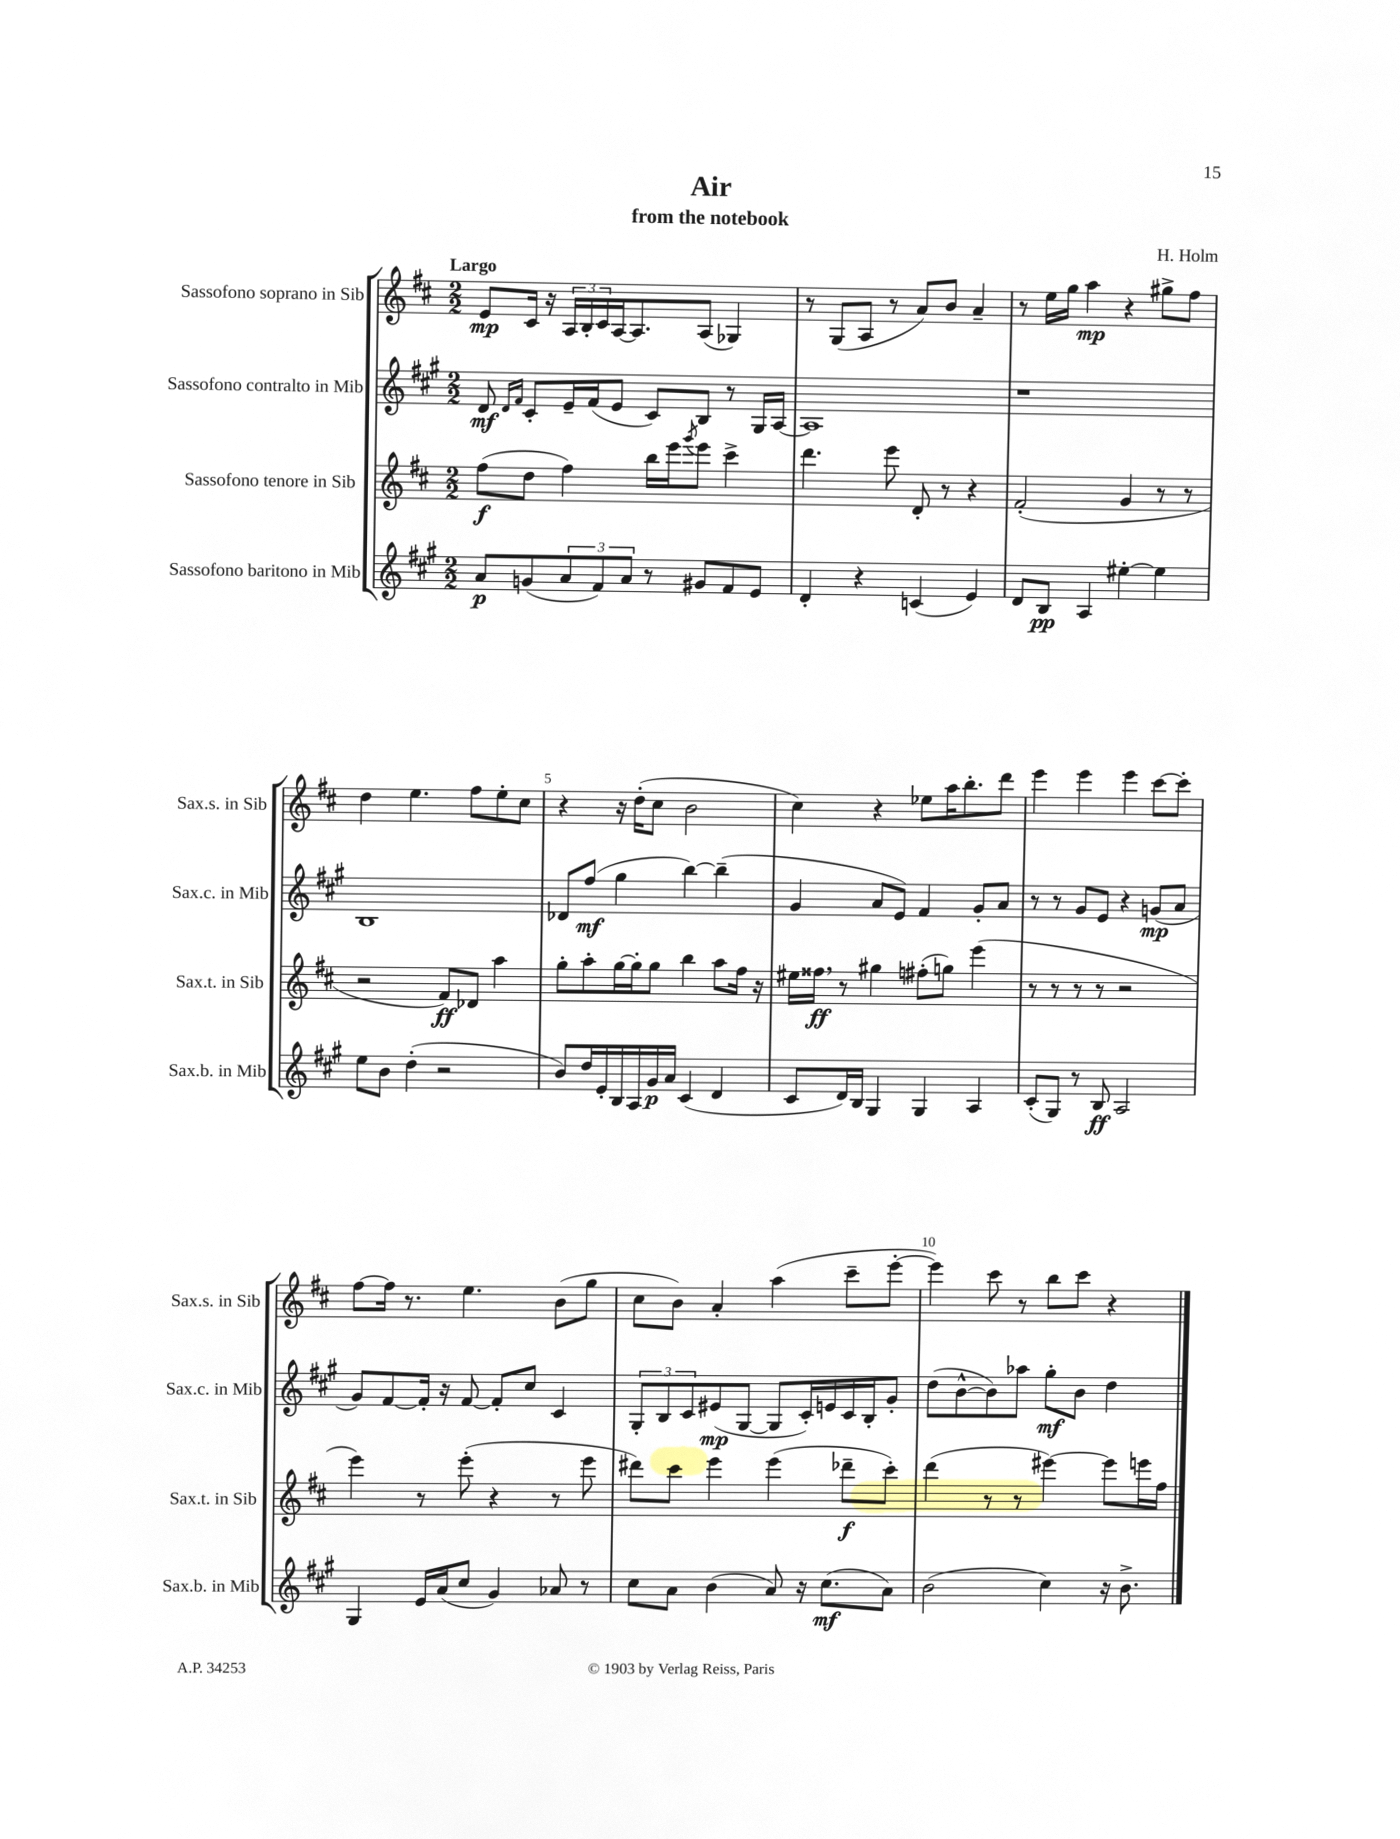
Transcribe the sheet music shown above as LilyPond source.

\header { title = "Air" composer = "H. Holm" subtitle = "from the notebook" }
<<
\new StaffGroup <<
\new Staff = "s0" \with { instrumentName = "Sassofono soprano in Sib" shortInstrumentName = "Sax.s. in Sib" } {
    \clef treble \key d \major \numericTimeSignature \time 2/2 \tempo "Largo"
    e'8\mp cis'16 r16 \tuplet 3/2 { a16 b16-. cis'16 } a16~ a8. a8( ges4) |
    r8 g8( a8 r8 a'8) b'8 a'4-- |
    r8 e''16 g''16 a''4\mp r4 gis''8-> fis''8 |
    d''4 e''4. fis''8 e''8-. cis''8 |
    r4 r16 d''16-.( cis''8 b'2 |
    cis''4) r4 ees''8 a''16 b''8.-. d'''8 |
    e'''4 e'''4 e'''4 cis'''8~ cis'''8-. |
    fis''8~ fis''16 r8. e''4. b'8( g''8 |
    cis''8 b'8) a'4-. a''4( cis'''8-- e'''8~-. |
    e'''4) cis'''8 r8 b''8 cis'''8 r4 \bar "|." |
}
\new Staff = "s1" \with { instrumentName = "Sassofono contralto in Mib" shortInstrumentName = "Sax.c. in Mib" } {
    \clef treble \key a \major \numericTimeSignature \time 2/2
    d'8\mf \grace { d'16 fis'16 } cis'8-. e'16-- fis'16( e'8 cis'8) b8 r8 gis16 a16~ |
    a1 |
    r1 |
    b1 |
    des'8 fis''8\mf( gis''4 b''4~) b''4--( |
    gis'4 a'8 e'8) fis'4 gis'8-. a'8 |
    r8 r8 gis'8 e'8 r4 g'8\mp( a'8 |
    gis'8) fis'8~ fis'16-. r16 fis'8~ fis'8-. cis''8 cis'4 |
    \tuplet 3/2 { gis8-. b8 cis'8 } eis'8\mp( gis8~ gis8 cis'16-.) e'16 cis'16 b16-. gis'8-. |
    d''8( b'8~-^ b'8) aes''8 gis''8-.\mf b'8 d''4 \bar "|." |
}
\new Staff = "s2" \with { instrumentName = "Sassofono tenore in Sib" shortInstrumentName = "Sax.t. in Sib" } {
    \clef treble \key d \major \numericTimeSignature \time 2/2
    fis''8\f( d''8 fis''4) b''16 e'''16 \acciaccatura { g'''8 } e'''8 cis'''4-> |
    d'''4. e'''8 d'8-. r8 r4 |
    fis'2-.( g'4 r8 r8 |
    r2 fis'8\ff) des'8 a''4 |
    g''8-. a''8-. g''16~ g''16-. g''8 b''4 a''8 fis''16 r16 |
    eis''16 fisis''16\ff \breathe r8 gis''4 fis''8-.( g''8) e'''4( |
    r8 r8 r8 r8 r2 |
    e'''4) r8 e'''8-.( r4 r8 e'''8 |
    dis'''8) cis'''8 e'''4 e'''4( des'''8--\f cis'''8-.) |
    d'''4( r8 r8 eis'''4~) eis'''8 e'''16 fis''16 \bar "|." |
}
\new Staff = "s3" \with { instrumentName = "Sassofono baritono in Mib" shortInstrumentName = "Sax.b. in Mib" } {
    \clef treble \key a \major \numericTimeSignature \time 2/2
    a'8\p g'8( \tuplet 3/2 { a'8 fis'8) a'8 } r8 gis'8 fis'8 e'8 |
    d'4-. r4 c'4( e'4) |
    d'8 b8\pp a4 eis''4~-. eis''4 |
    e''8 b'8 d''4-.( r2 |
    b'8) d''16 e'16-. b16 a16 gis'16\p a'16 cis'4( d'4 |
    cis'8 d'16) b16 gis4 gis4 a4 |
    cis'8-.( gis8) r8 b8\ff a2 |
    gis4 e'16 a'16( cis''8 gis'4) aes'8 r8 |
    cis''8 a'8 b'4( a'8) r16 cis''8.\mf( a'8) |
    b'2( cis''4) r16 b'8.-> \bar "|." |
}
>>
>>
\layout { \context { \Score \override BarNumber.break-visibility = ##(#f #t #t) barNumberVisibility = #(every-nth-bar-number-visible 5) } }
